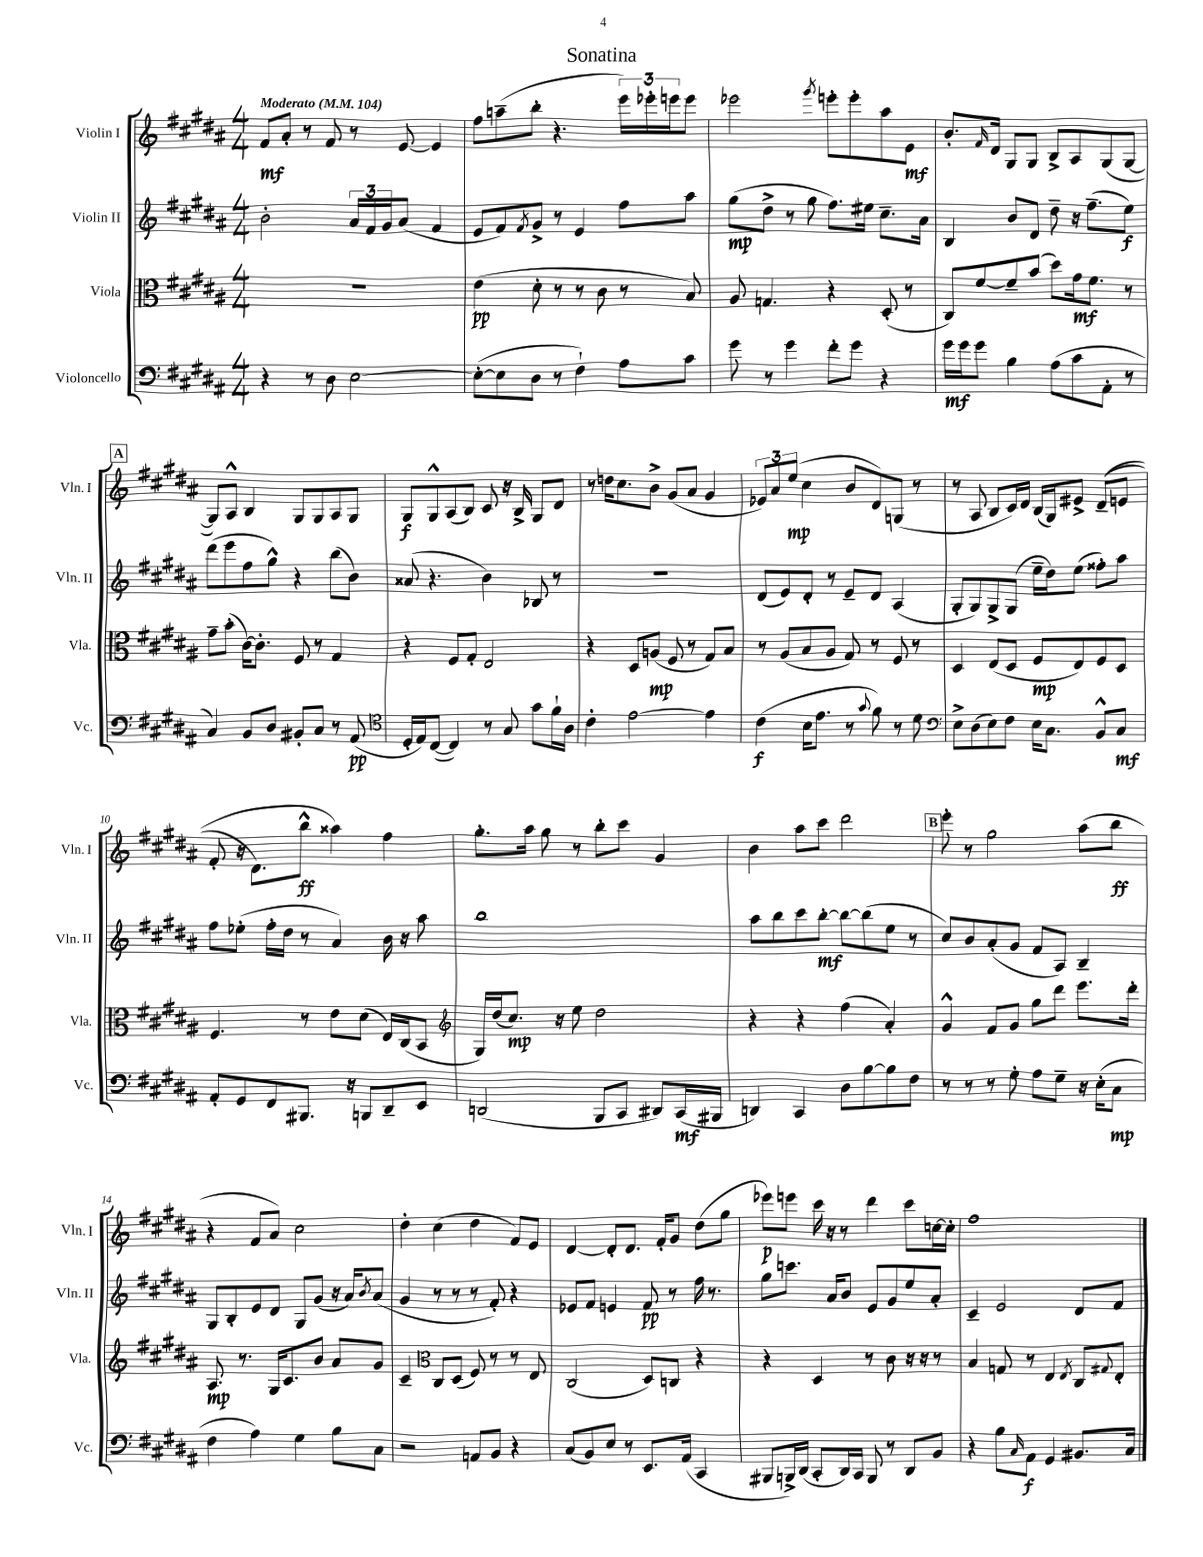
\header { title = "Sonatina" }
<<
\new StaffGroup <<
\new Staff = "s0" \with { instrumentName = "Violin I" shortInstrumentName = "Vln. I" } {
    \clef treble \key b \major \numericTimeSignature \time 4/4 \tempo "Moderato" 4 = 104
    fis'8\mf ais'8-. r8 fis'8 r8 e'8~ e'4 |
    fis''8 a''8--( b''8-. r4. \tuplet 3/2 { e'''16) ees'''16-. e'''16 } e'''8 |
    ees'''2 \acciaccatura { gis'''8 } e'''8-. e'''8-. ais''8 e'8\mf |
    b'8.-. \grace { fis'16 } dis'16 gis8 gis8 b8-> ais8 gis8( gis8~ |
    \mark \markup { \box "A" } gis8) ais8-^ b4 gis8 gis8 ais8 gis8 |
    gis8\f gis8-^ ais8( b8) cis'8 r16 b16-> gis8 dis'8 |
    r8 d''16 cis''8. b'8-> gis'8( ais'8 gis'4 |
    \tuplet 3/2 { ees'8) ais'8 e''8\mp( } cis''4 b'8 dis'8) g8( r8 |
    r8 ais8 b8 cis'16) dis'16 b16( gis16) eis'8-> dis'8--(\( e'8 |
    fis'8-. r16 dis'8.) b''8-^\ff aisis''4\) fis''4 |
    gis''8.-. ais''16 gis''8 r8 b''8-. cis'''8 gis'4 |
    b'4 ais''8 cis'''8 dis'''2 |
    \mark \markup { \box "B" } e'''8-. r8 gis''2 ais''8( b''8\ff |
    r4 fis'8 ais'8) cis''2 |
    dis''4-. cis''4( dis''4 fis'8) e'8 |
    dis'4~ dis'8-. dis'8. fis'16-. gis'8 dis''8( gis''8 |
    ees'''8\p) e'''8 cis'''16 r16 r8 dis'''4 cis'''8 c''16~ c''16-. |
    fis''1 \bar "|." |
}
\new Staff = "s1" \with { instrumentName = "Violin II" shortInstrumentName = "Vln. II" } {
    \clef treble \key b \major \numericTimeSignature \time 4/4
    b'2-. \tuplet 3/2 { ais'16 fis'16 gis'16 } ais'8( fis'4 |
    e'8 fis'8) \acciaccatura { fis'8 } gis'8-> r8 e'4 fis''8 ais''8 |
    gis''8\mp( dis''8-> r8 gis''8 fis''8.) eis''16 cis''8.-- ais'16 |
    b4 b'8 dis'8 dis''8-- r16 fis''8.--( e''8\f) |
    \mark \markup { \box "A" } dis'''8( e'''8 fis''8 gis''8-^) r4 b''8( b'8) |
    aisis'8( r4. b'4) bes8 r8 |
    R1 |
    dis'8( e'8) dis'8-. r8 e'8-- dis'8 ais4( |
    gis8-. gis8) gis8-> gis8( e''16-- dis''16) e''8( fisis''8-.) ais''8 |
    fis''8 ees''8-.( fis''16-. dis''16 r8 ais'4) b'16 r16 ais''8 |
    b''1 |
    ais''8 b''8 cis'''8 b''8~-.\mf b''8~ b''8( e''8 r8 |
    \mark \markup { \box "B" } cis''8) b'8 ais'8-.( gis'8 fis'8 ais8) b4-- |
    gis8 b8-. e'8 dis'8 gis8 gis'8( r16 ais'16) \acciaccatura { b'8 } ais'8( |
    gis'4 r8 r8 r8 fis'8-.) r4 |
    ees'8 fis'8 e'4 fis'8\pp r8 fis''16 r8. |
    gis''8 c'''8. ais'16 b'8 e'8 gis'8 e''8 ais'8-. |
    cis'4-- e'2 dis'8 fis'8 \bar "|." |
}
\new Staff = "s2" \with { instrumentName = "Viola" shortInstrumentName = "Vla." } {
    \clef alto \key b \major \numericTimeSignature \time 4/4
    R1 |
    e'4\pp( dis'8-. r8 r8 cis'8 r8 b8) |
    ais8 g4. r4 dis8-.( r8 |
    cis8) fis'8~ fis'8-- b'8( dis''8) gis'16\mf fis'8. r8 |
    \mark \markup { \box "A" } gis'8-- b'8-.( cis'16~) cis'8.-. fis8 r8 gis4 |
    r4 fis8 gis8-. e2 |
    r4 dis8 a8\mp( fis8 r8 gis8) b8 |
    r8 ais8( b8 ais8 gis8) r8 fis8 r8 |
    dis4 e8( dis8 fis8\mp e8) fis8 dis8 |
    fis4. r8 e'8 dis'8( e16) cis16( b,8 |
    \clef treble gis16) dis''16( cis''8.\mp) r16 e''8 dis''2 |
    r4 r4 fis''4( ais'4-.) |
    \mark \markup { \box "B" } gis'4-^ fis'8 gis'8 gis''8 dis'''8 e'''8. dis'''16-. |
    ais8.\mp r8. gis16 cis'8. b'8 ais'8 gis'8 |
    cis'4-- \clef alto cis8 dis8( fis8) r8 r8 e8 |
    cis2( dis8) c8 r4 |
    r4 dis4 r8 cis'8 r16 r16 r8 |
    b4 g8 r8 e4 \acciaccatura { e8 } cis8 \appoggiatura { gis8 } e8-. \bar "|." |
}
\new Staff = "s3" \with { instrumentName = "Violoncello" shortInstrumentName = "Vc." } {
    \clef bass \key b \major \numericTimeSignature \time 4/4
    r4 r8 dis8 e2~ |
    e8~-.( e8 dis8 r8 fis4-!) ais8 cis'8 |
    gis'8 r8 gis'4 fis'8-. gis'8 r4 |
    gis'16\mf gis'16 gis'8 b4 ais8( cis'8 ais,8-. r8 |
    \mark \markup { \box "A" } cis4) b,8 dis8 bis,8-. cis8 r8 ais,8\pp( |
    \clef tenor dis16-. e16) cis8~( cis4) r8 gis8 gis'8 fis'16-! ais16 |
    cis'4-. e'2~ e'4 |
    cis'4\f( b16 e'8. r8 \appoggiatura { gis'8 } fis'8) r8 dis'8 |
    \clef bass e8-> dis8( e8) fis8 e16 cis8. b,8-^ cis8\mf |
    ais,8-. gis,8 fis,8 bis,,8. r16 b,,8 dis,8-- e,8 |
    d,2( b,,8 cis,8 dis,8) cis,16\mf( bis,,16 |
    d,4) cis,4 dis8 b8~ b8 fis8 |
    \mark \markup { \box "B" } r8 r8 r8 gis8-. ais8 gis8-- r16 e16-.( cis8\mp |
    fis4 ais4) gis4 b8 cis8 |
    r2 a,8 b,8 r4 |
    cis8( b,8) e8 r8 e,8. ais,16( cis,4 |
    bis,,8 b,,16->) dis,16( cis,8-. dis,16) cis,16 b,,8 r8 dis,8 b,8 |
    r4 b8 \grace { cis16 } ais,8\f gis,4 bis,8. cis16 \bar "|." |
}
>>
>>
